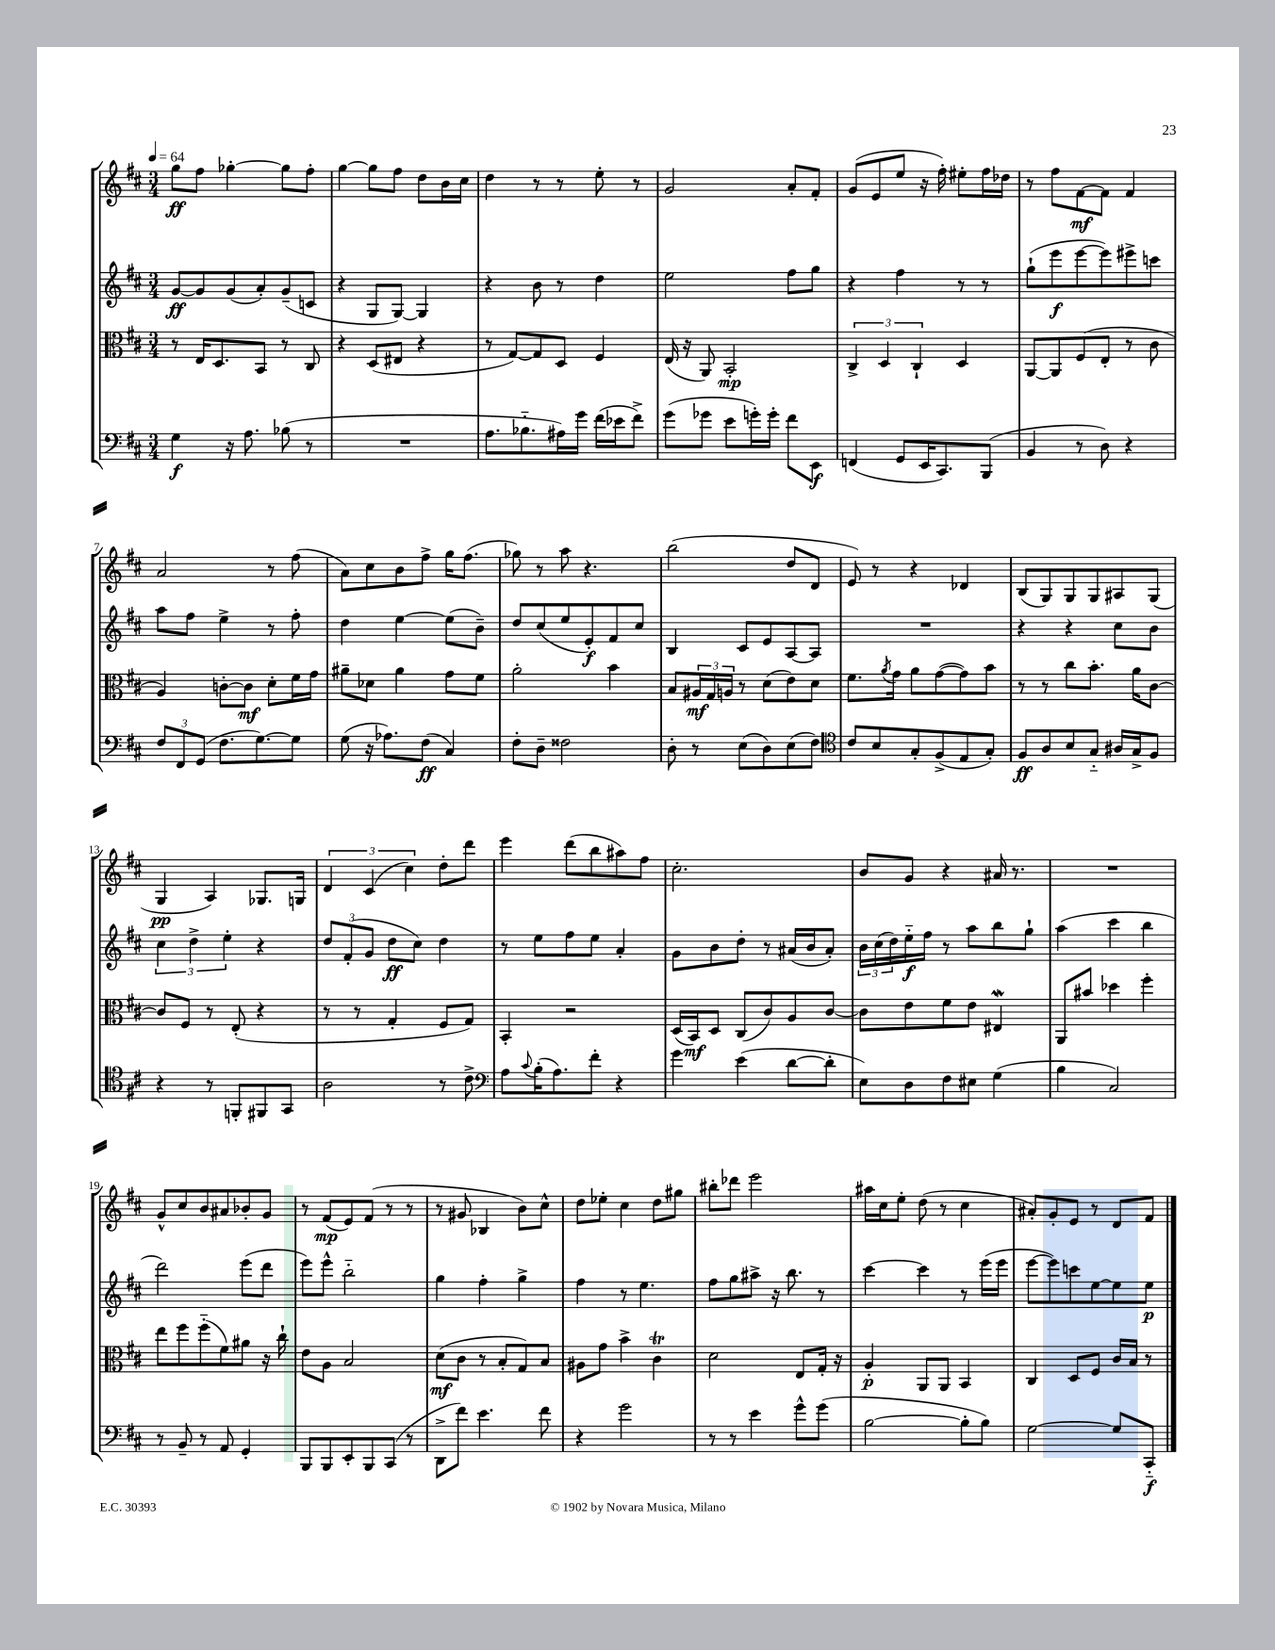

**kern	**kern	**kern	**kern
*staff4	*staff3	*staff2	*staff1
*clefF4	*clefC3	*clefG2	*clefG2
*k[f#c#]	*k[f#c#]	*k[f#c#]	*k[f#c#]
*M3/4	*M3/4	*M3/4	*M3/4
*MM64	*MM64	*MM64	*MM64
4G	8r	[8g	8gg
.	16E	8g]	8ff#
.	8.D	.	.
16r	.	(8g	[4gg-'
8.A	.	.	.
.	8BB	8a')	.
(8B-	8r	(8g~	8gg-]
8r	8C#	8c	8ff#'
=	=	=	=
2.r	4r	4r	[4gg
.	(8D	8G	8gg]
.	8E#	[8G)	8ff#
.	4r	4G]	8dd
.	.	.	16b
.	.	.	16cc#
=	=	=	=
8.A	8r	4r	4dd
.	[8G)	.	.
8.B-'~	.	.	.
.	8G]	8b	8r
16A#)	8D	8r	8r
16g	.	.	.
(16f#	4F#	4dd	8ee'
16e-	.	.	.
8f#^)	.	.	8r
=	=	=	=
(8g	(16E	2ee	2g
.	16r	.	.
8g-	8AA)	.	.
8e	2BB'	.	.
16g')	.	.	.
16g'	.	.	.
8f#	.	8ff#	8a'
8EE	.	8gg	8f#'
=	=	=	=
(4FF	6C#^	4r	(8g
.	.	.	8e
.	6D	.	.
8GG	.	4ff#	8ee
.	6C#`	.	.
16EE	.	.	16r
8.CC#)	.	.	16ff#')
.	4D	8r	8ee#'
(8BBB	.	8r	16ff#
.	.	.	16dd-
=	=	=	=
4BB	[8AA	(8gg`	8r
.	8AA]	8eee	8ff#
8r	(8F#	[8eee	[8f#
8D)	8E'	8eee])	8f#]
4r	8r	8eee#^	4f#
.	8c#	8ccc	.
=	=	=	=
12F#	4A)	8aa	2a
12FF#	.	.	.
.	.	8ff#	.
(12GG	.	.	.
8.F#	[8c'	4ee^	.
.	8c]	.	.
[8.G)	.	.	.
.	8d'	8r	8r
8G]	16f#	8ff#'	(8ff#
.	16g	.	.
=	=	=	=
(8G	8a#~	4dd	8a)
16r	8d-	.	8cc#
8.A-)	.	.	.
.	4a#	[4ee	8b
(8F#	.	.	8ff#^
4C#)	8g	(8ee]	16gg
.	.	.	(8.ff#
.	8f#	8b~)	.
=	=	=	=
8F#'	2a'	8dd	8gg-)
8D~	.	(8cc#	8r
2F##	.	8ee	8aa
.	.	8e')	4.r
.	4b	8f#	.
.	.	8cc#	.
=	=	=	=
8D'	8B	4B	(2bb
8r	24A#	.	.
.	24G	.	.
.	24A	.	.
(8E	8r	8c#	.
8D)	(8d	8e	.
(8E	8e)	[8A	8dd
8F#)	8d	8A]	8d
=	=	=	=
*clefC4	*	*	*
8c#	8.f#	2.r	8e)
8B	.	.	8r
.	8qa	.	.
.	16g	.	.
8G'	8a	.	4r
(8F#^	([8g	.	.
8E	8g])	.	4d-
8G')	8b	.	.
=	=	=	=
8F#	8r	4r	(8B
8A	8r	.	8G)
8B	8cc#	4r	8G
8G'~	8.b'	.	8G
16A#	.	8cc#	8A#
16G^	16a	.	.
8F#	[8c#	8b	(8G
=	=	=	=
4r	8c#]	6cc#	4G
.	8F#	.	.
.	.	6dd^	.
8r	8r	.	4A)
.	.	6ee'	.
8FF'	(8E'	.	.
8FF#	4r	4r	8.G-
8GG	.	.	.
.	.	.	16G
=	=	=	=
2A	8r	12dd	6d
.	.	(12f#'	.
.	8r	.	.
.	.	12g	(6c#
.	4G'	8dd	.
.	.	.	6cc#)
.	.	8cc#)	.
8r	8F#	4dd	8dd'
8c#^	8G)	.	8ddd
=	=	=	=
*clefF4	*	*	*
8A	4BB'	8r	4eee
8qqc#	.	.	.
(16B'	.	8ee	.
8.A)	.	.	.
.	2r	8ff#	(8ddd
8f#'	.	8ee	8bb
4r	.	4a'	8aa#)
.	.	.	8ff#
=	=	=	=
4g	(16D	8g	2.cc#'
.	16BB)	.	.
.	8D	8b	.
(4e	(8C#	8dd'	.
.	8c#)	8r	.
[8d	8A	(16a#	.
.	.	16b	.
8d']	[8c#	8a#')	.
=	=	=	=
8E)	8c#]	24b	8b
.	.	(24cc#	.
.	.	24dd)	.
8D	8e	16ee'~	8g
.	.	16ff#	.
8F#	8f#	8r	4r
8E#	8e	8aa	.
(4G	4E#	8bb	16a#
.	.	.	8.r
.	.	8gg`	.
=	=	=	=
4B	8AA	(4aa	2.r
.	8b#	.	.
2C#)	4dd-	4ccc#	.
.	4ff#'	4bb	.
=	=	=	=
8r	8ee	2ddd)	8g^^
8BB~	8ff#	.	8cc#
8r	(8ff#'~	.	8b
8AA	8f#)	.	8a#
4GG'	8a#	(8eee	8b-'
.	16r	8ddd	8g
.	16cc#`	.	.
=	=	=	=
8BBB	8e	8eee)	8r
8BBB	8A	8eee^^	(8f#
8EE'	2B	2bb'~	8e)
8BBB	.	.	(8f#
(8CC#	.	.	8r
8r	.	.	8r
=	=	=	=
8DD^	(8d	4gg	8r
8f#)	8c#	.	8g#
4.e	8r	4ff#'	4B-
.	8B'	.	.
.	8G)	4gg^	8b)
8f#	8B	.	8cc#^^
=	=	=	=
4r	8A#	4ff#	8dd
.	8g	.	8ee-'
2g	4b^	8r	4cc#
.	.	4.ee	.
.	4c#	.	8dd
.	.	.	8gg#
=	=	=	=
8r	2d	8ff#	8bb#'
8r	.	8gg	8ddd-
4e	.	8aa#^	2eee
.	.	16r	.
.	.	8.bb	.
8g^^	8E	.	.
(8g	16G'	8r	.
.	16r	.	.
=	=	=	=
[2B	4A'	[4ccc#	16aa#
.	.	.	16cc#
.	.	.	8ee'
.	8AA	4ccc#]	(8dd
.	8AA	.	8r
8B']	4BB	8r	4cc#
8B)	.	(16eee	.
.	.	16eee	.
=	=	=	=
[2G	4C#	[8eee	8a#')
.	.	8eee])	8g'
.	8D	8ccc	8e
.	8F#	[8ee	8r
8G]	16c#	8ee]	8d
.	16B	.	.
8CC#'~	8r	8ee	8f#
==	==	==	==
*-	*-	*-	*-
